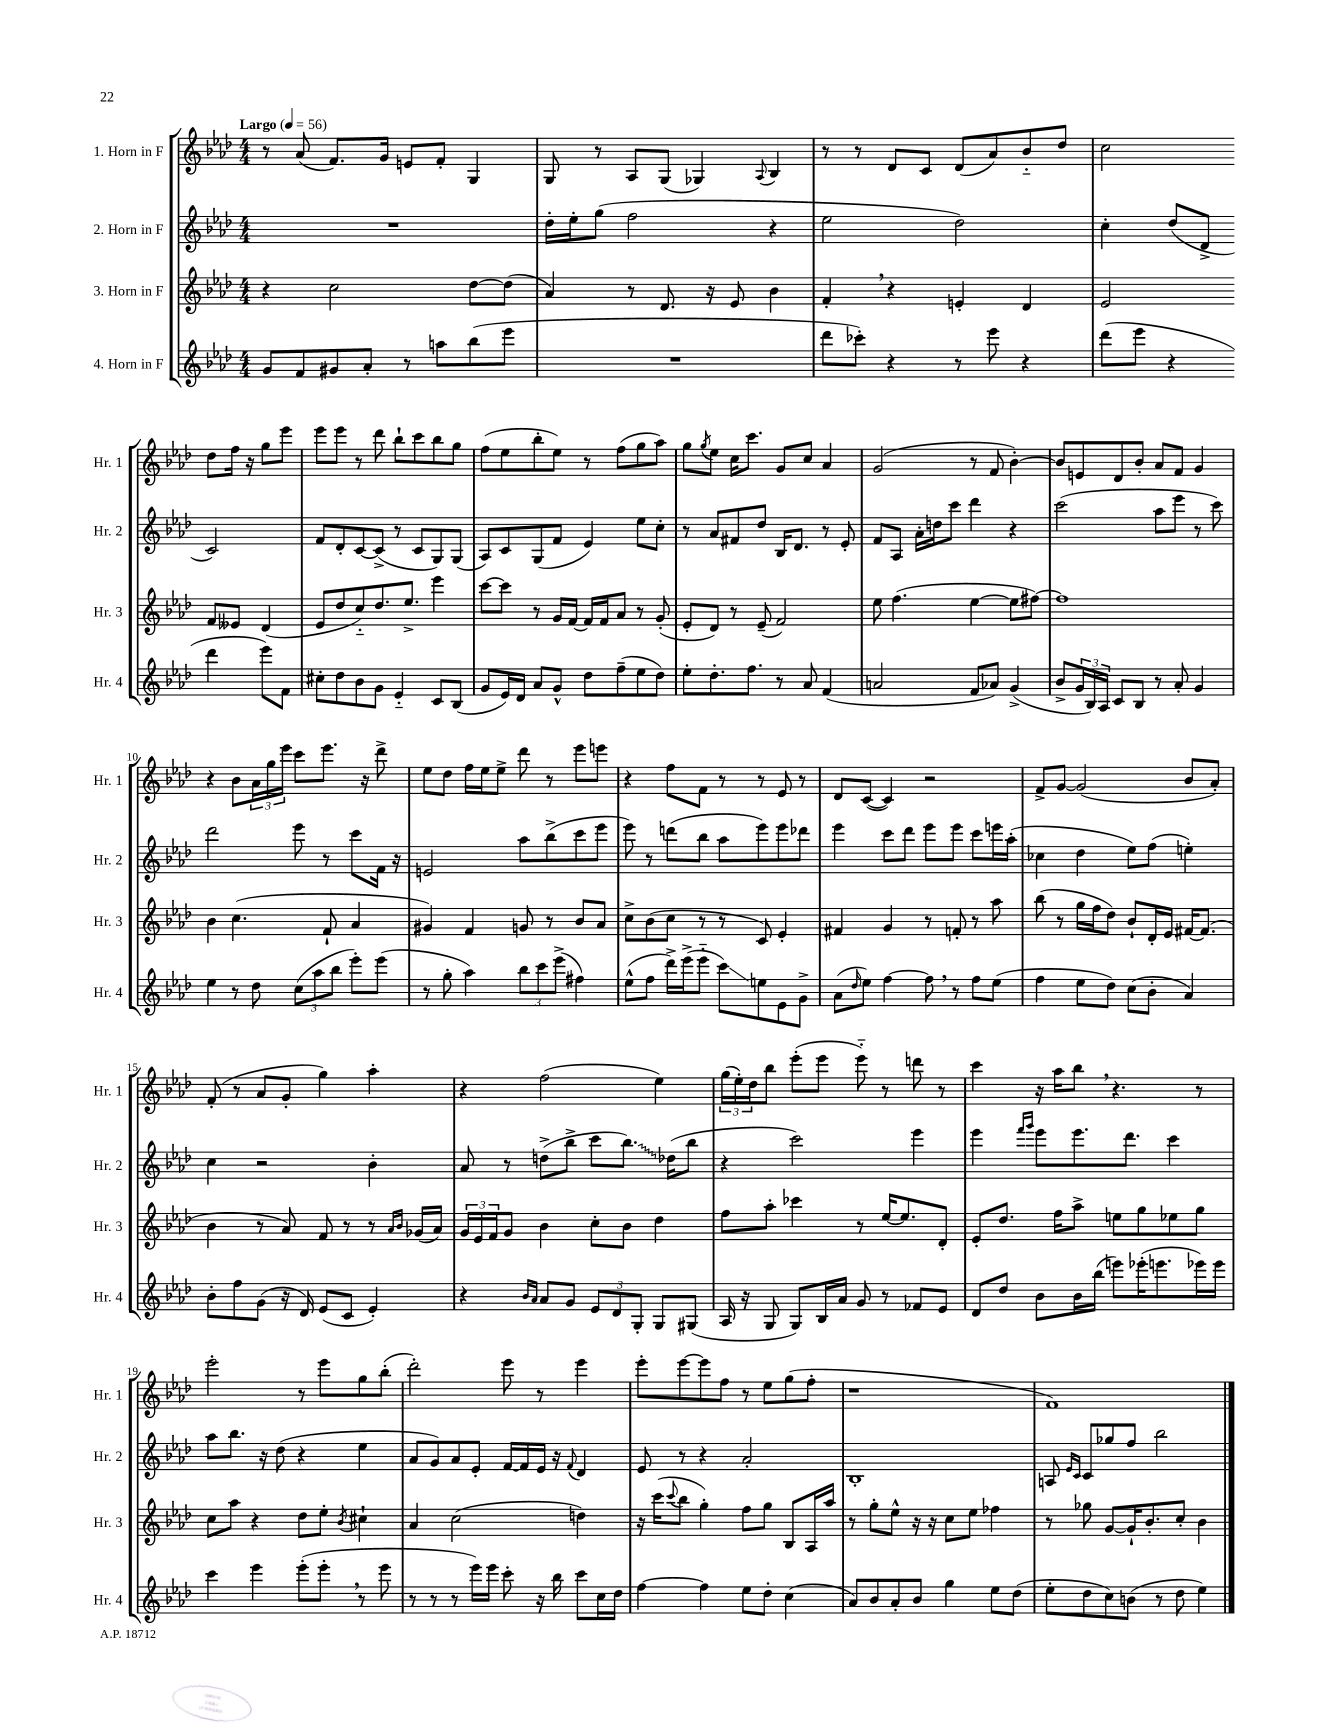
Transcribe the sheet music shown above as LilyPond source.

<<
\new StaffGroup <<
\new Staff = "s0" \with { instrumentName = "1. Horn in F" shortInstrumentName = "Hr. 1" } {
    \clef treble \key aes \major \numericTimeSignature \time 4/4 \tempo "Largo" 4 = 56
    r8 aes'8( f'8.) g'16 e'8 f'8-. g4 |
    g8 r8 aes8 g8( ges4) \appoggiatura { aes8 } bes4 |
    r8 r8 des'8 c'8 des'8( aes'8) bes'8-_ des''8 |
    c''2 des''8 f''16 r16 g''8 ees'''8 |
    ees'''8 ees'''8 r8 des'''8 bes''8-! c'''8 bes''8 g''8 |
    f''8( ees''8 bes''8-. ees''8) r8 f''8( g''8 aes''8) |
    g''8 \acciaccatura { g''8 } ees''8 c''16 c'''8. g'8 c''8 aes'4 |
    g'2( r8 f'8 bes'4~-.) |
    bes'8 e'8 des'8 bes'8-. aes'8 f'8 g'4 |
    r4 bes'8 \tuplet 3/2 { aes'16 g''16 ees'''16 } c'''8 ees'''8. r16 des'''8-> |
    ees''8 des''8 f''16 ees''16 ees''8-> des'''8 r8 ees'''8 e'''8 |
    r4 f''8 f'8 r8 r8 ees'8 r8 |
    des'8 c'8~( c'4) r2 |
    f'8-> g'8~ g'2( bes'8 aes'8-.) |
    f'8-.( r8 aes'8 g'8-. g''4) aes''4-. |
    r4 f''2( ees''4) |
    \tuplet 3/2 { g''16( ees''16-.) des''16 } bes''8 ees'''8-.( ees'''8 ees'''8-_) r8 d'''8 r8 |
    c'''4 r16 aes''16 bes''8 \breathe r4. r8 |
    ees'''2-. r8 ees'''8 g''8 bes''8-.( |
    des'''2-.) ees'''8 r8 ees'''4 |
    ees'''8-. ees'''8~ ees'''8 f''8 r8 ees''8 g''8( f''8-. |
    r1 |
    f'1) \bar "|." |
}
\new Staff = "s1" \with { instrumentName = "2. Horn in F" shortInstrumentName = "Hr. 2" } {
    \clef treble \key aes \major \numericTimeSignature \time 4/4
    R1 |
    des''16-. ees''16-. g''8( f''2 r4 |
    ees''2 des''2) |
    c''4-. des''8( des'8-> c'2) |
    f'8 des'8-. c'8~ c'8->( r8 c'8 g8) g8( |
    aes8) c'8 g8( f'8 ees'4) ees''8 c''8-. |
    r8 aes'8 fis'8 des''8 bes16 des'8. r8 ees'8-. |
    f'8 aes8 aes'16-. d''16 c'''8 des'''4 r4 |
    c'''2( aes''8 ees'''8 r8 c'''8) |
    des'''2 ees'''8 r8 c'''8 f'16 r16 |
    e'2 aes''8 bes''8->( c'''8 ees'''8 |
    ees'''8) r8 d'''8( bes''8 aes''8 ees'''8) ees'''8 des'''8 |
    ees'''4 c'''8 des'''8 ees'''8 ees'''8 c'''8 e'''16 aes''16-.( |
    ces''4 des''4 ees''8) f''8( e''4-.) |
    c''4 r2 bes'4-. |
    aes'8 r8 d''8->( bes''8-> c'''8 \once \override Glissando.style = #'zigzag bes''8.\glissando) des''16( bes''8 |
    r4 c'''2) ees'''4 |
    ees'''4 \grace { f'''16 g'''16 } ees'''8 ees'''8. des'''8. c'''4 |
    aes''8 bes''8. r16 des''8( r4 ees''4 |
    aes'8 g'8) aes'8 ees'8-. f'16~ f'16 ees'16 r16 \appoggiatura { f'8 } des'4 |
    ees'8 r8 r4 aes'2-. |
    bes1-. |
    a8 \grace { ees'16 c'16 } c'8 ges''8 f''8 bes''2 \bar "|." |
}
\new Staff = "s2" \with { instrumentName = "3. Horn in F" shortInstrumentName = "Hr. 3" } {
    \clef treble \key aes \major \numericTimeSignature \time 4/4
    r4 c''2 des''8~ des''8( |
    aes'4) r8 des'8. r16 ees'8 bes'4 |
    f'4-. \breathe r4 e'4-. des'4 |
    ees'2 f'8 eeses'8 des'4( |
    ees'8 des''8 c''8-_) des''8. ees''8.-> ees'''4 |
    c'''8~ c'''8 r8 g'16 f'16~ f'16 f'16 aes'8 r8 g'8-.( |
    ees'8-. des'8) r8 ees'8--( f'2) |
    ees''8 f''4.( ees''4~ ees''8 fis''8~) |
    fis''1 |
    bes'4 c''4.( f'8-! aes'4 |
    gis'4) f'4 g'8 r8 bes'8 aes'8 |
    c''8-> bes'8( c''8 r8 r8 c'8) ees'4-. |
    fis'4 g'4 r8 f'8-. r8 aes''8 |
    bes''8( r8 g''16 f''16 des''8) bes'8-! des'16-. ees'16 fis'16~ fis'8.( |
    bes'4 r8 aes'8) f'8 r8 r8 \grace { aes'16 bes'16 } ges'16( aes'16) |
    \tuplet 3/2 { g'16 ees'16 f'16 } g'8 bes'4 c''8-. bes'8 des''4 |
    f''8 aes''8-. ces'''4 r8 ees''16~ ees''8. des'8-. |
    ees'8-. des''8. f''16 aes''8-> e''8 g''8 ees''8 g''8 |
    c''8 aes''8 r4 des''8 ees''8-. \acciaccatura { bes'8 } cis''4-! |
    aes'4 c''2( d''4) |
    r16 c'''16( \appoggiatura { c'''8 } bes''8 g''4-.) f''8 g''8 bes8 aes16 aes''16 |
    r8 g''8-. ees''8-^ r16 r16 c''8 ees''8 fes''4 |
    r8 ges''8 g'8~ g'16-! bes'8.-. c''8-. bes'4 \bar "|." |
}
\new Staff = "s3" \with { instrumentName = "4. Horn in F" shortInstrumentName = "Hr. 4" } {
    \clef treble \key aes \major \numericTimeSignature \time 4/4
    g'8 f'8 gis'8 aes'8-. r8 a''8 bes''8( ees'''8 |
    R1 |
    des'''8 ces'''8-.) r4 r8 ees'''8 r4 |
    des'''8( ees'''8 r4 des'''4 ees'''8) f'8 |
    cis''8-. des''8 bes'8 g'8 ees'4-_ c'8 bes8( |
    g'8 ees'16) des'16 aes'8 g'8-^ des''8 f''8--( ees''8 des''8) |
    ees''8-. des''8.-. f''8. r8 aes'8 f'4( |
    a'2 f'8 aes'8) g'4->( |
    bes'8-> \tuplet 3/2 { g'16 bes16) aes16 } c'8 bes8 r8 aes'8-. g'4 |
    ees''4 r8 des''8 \tuplet 3/2 { c''8( aes''8 bes''8 } ees'''8-.) ees'''8( |
    r8 g''8-. aes''4) \tuplet 3/2 { bes''8 c'''8 ees'''8->( } fis''4) |
    ees''8-^( f''8 des'''16->) ees'''16->( ees'''8-_ c'''8\glissando) e''8 ees'8 g'8-> |
    aes'8( \grace { des''16 } ees''8) f''4~ f''8 \breathe r8 f''8 ees''8( |
    f''4 ees''8 des''8) c''8( bes'8-. aes'4) |
    bes'8-. f''8 g'8( r16 des'16) ees'8( c'8 ees'4-.) |
    r4 \grace { bes'16 aes'16 } aes'8 g'8 \tuplet 3/2 { ees'8 des'8 g8-. } g8 gis8( |
    aes16 r16 g8 g8) bes16 aes'16 g'8 r8 fes'8 ees'8 |
    des'8 des''8 bes'8 bes'16 bes''16( e'''8) ees'''16-.( e'''8. ees'''16) ees'''16 |
    c'''4 ees'''4 ees'''8-.( ees'''8-. \breathe r8 ees'''8 |
    r8 r8 r8 ees'''16) ees'''16 c'''8-. r16 bes''16 c'''8 c''16 des''16 |
    f''4~ f''4 ees''8 des''8-. c''4( |
    aes'8) bes'8 aes'8-. bes'8 g''4 ees''8 des''8( |
    ees''8-. des''8 c''8) b'8( r8 des''8 ees''4) \bar "|." |
}
>>
>>
